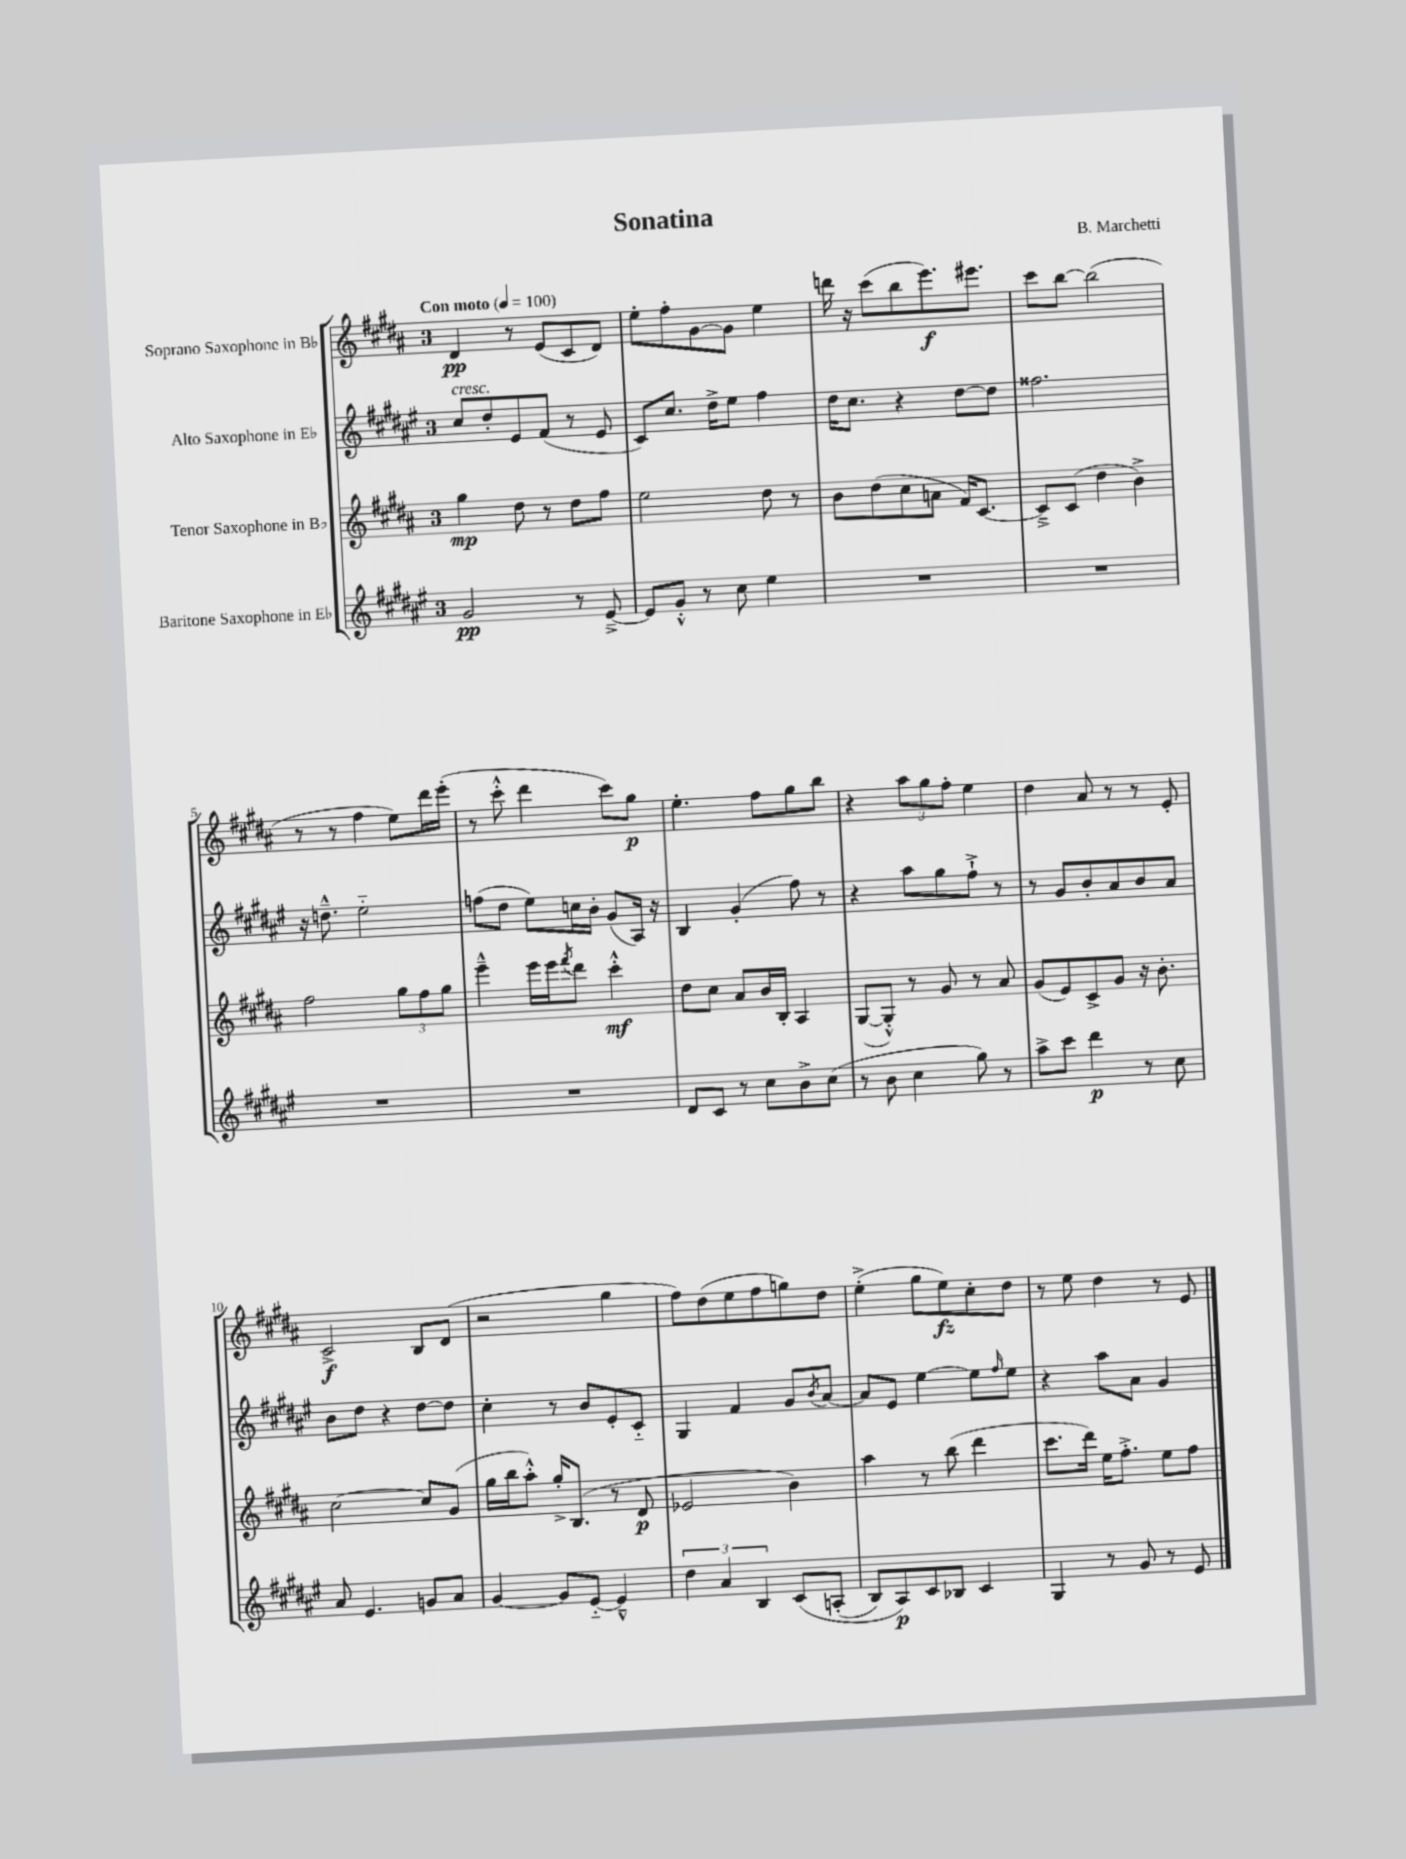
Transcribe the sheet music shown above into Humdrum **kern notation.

**kern	**dynam	**kern	**dynam	**kern	**kern	**dynam
*part4	*part4	*part3	*part3	*part2	*part1	*part1
*staff4	*staff4	*staff3	*staff3	*staff2	*staff1	*staff1
*I"Baritone Saxophone in E♭	*	*I"Tenor Saxophone in B♭	*	*I"Alto Saxophone in E♭	*I"Soprano Saxophone in B♭	*
*clefG2	*	*clefG2	*	*clefG2	*clefG2	*
*k[f#c#g#d#a#e#]	*	*k[f#c#g#d#a#]	*	*k[f#c#g#d#a#e#]	*k[f#c#g#d#a#]	*
*M3/4	*	*M3/4	*	*M3/4	*M3/4	*
*MM100	*	*MM100	*	*MM100	*MM100	*
=1	=1	=1	=1	=1	=1	=1
!	!	!	!	!	!LO:TX:a:B:t=Con moto	!
!	!	!	!	!LO:TX:a:i:t=cresc.	!	!
2g#/	pp	4gg#\	mp	8cc#/L	4d#/	pp
.	.	.	.	8dd#'/	.	.
.	.	8dd#\	.	8e#/	8r	.
.	.	8r	.	(8f#/J	(8e/L	.
8r	.	8dd#\L	.	8r	8c#/	.
[8e#~^/	.	8ff#\J	.	8e#/	8d#/J)	.
=2	=2	=2	=2	=2	=2	=2
8e#/L]	.	2ee\	.	8c#/L)	8ee'\L	.
8g#'^^/J	.	.	.	8.cc#/J	8ff#'\	.
8r	.	.	.	.	[8g#\	.
.	.	.	.	16dd#^\KL	.	.
8cc#\	.	.	.	8ee#\J	8g#\J]	.
4ee#\	.	8dd#\	.	4ff#\	4ee\	.
.	.	8r	.	.	.	.
=3	=3	=3	=3	=3	=3	=3
2.r	.	8b\L	.	16dd#\KL	16dddn\	.
.	.	.	.	8.cc#\J	16r	.
.	.	(8dd#\	.	.	(8ccc#\L	.
.	.	8cc#\	.	4r	8bb\	.
.	.	8an\J	.	.	8.eee\)	f
.	.	16f#/KL)	.	[8dd#\L	.	.
.	.	[8.c#/J	.	.	8.eee#X\J	.
.	.	.	.	8dd#\J]	.	.
=4	=4	=4	=4	=4	=4	=4
2.r	.	8c#~^/L]	.	2.ff##X\	8ccc#\L	.
.	.	(8c#/J	.	.	[8bb\J	.
.	.	4dd#\	.	.	(2bb\]	.
.	.	4b^\)	.	.	.	.
!!LO:LB:g=z
=5	=5	=5	=5	=5	=5	=5
2.r	.	2ff#\	.	16r	8r	.
.	.	.	.	8.ddn~^^\	.	.
.	.	.	.	.	8r	.
.	.	.	.	2ee#\	4ff#\	.
.	.	12gg#\L	.	.	8ee\L)	.
.	.	12ff#\	.	.	.	.
.	.	.	.	.	16ddd#\L	.
.	.	12gg#\J	.	.	.	.
.	.	.	.	.	(16eee'\JJ	.
=6	=6	=6	=6	=6	=6	=6
2.r	.	4eee~^^\	.	(8ffn\L	8r	.
.	.	.	.	8dd#\J	8ccc#'^^\	.
.	.	16eee\LL	.	8ee#\L)	4ddd#\	.
.	.	16eee\J	.	.	.	.
.	.	8qfff#/	.	.	.	.
.	.	8ddd#\J	.	16ccn\L	.	.
.	.	.	.	16b'\JJ	.	.
.	.	4ccc#'^^\	mf	(8g#/L	8ccc#\L)	.
.	.	.	.	16A#/Jk)	8gg#\J	p
.	.	.	.	16r	.	.
=7	=7	=7	=7	=7	=7	=7
8d#/L	.	8dd#\L	.	4B/	4.ee'\	.
8c#/J	.	8cc#\J	.	.	.	.
8r	.	8a#/L	.	(4g#'/	.	.
8cc#\L	.	16b/L	.	.	8ff#\L	.
.	.	16B'/JJ	.	.	.	.
8b^\	.	4A#/	.	8ff#\)	8gg#\	.
(8cc#\J	.	.	.	8r	8bb\J	.
=8	=8	=8	=8	=8	=8	=8
8r	.	([8G#/L	.	4r	4r	.
8b\	.	8G#'^^/J])	.	.	.	.
4cc#\	.	8r	.	8aa#\L	12aa#\L	.
.	.	.	.	.	12gg#\	.
.	.	8g#/	.	8gg#\	.	.
.	.	.	.	.	12ff#'\J	.
8gg#\)	.	8r	.	8ff#`^\J	4ee\	.
8r	.	8a#/	.	8r	.	.
=9	=9	=9	=9	=9	=9	=9
8aa#^\L	.	(8g#/L	.	8r	4dd#\	.
8ccc#\J	.	8e/)	.	8g#/L	.	.
4ddd#\	p	8c#^/	.	8b'/	8a#/	.
.	.	8g#/J	.	8a#/	8r	.
8r	.	16r	.	8b/	8r	.
.	.	8.b'\	.	.	.	.
8cc#\	.	.	.	8a#/J	8e'/	.
!!LO:LB:g=z
=10	=10	=10	=10	=10	=10	=10
8a#/	.	[2cc#\	.	8b\L	2c#^/	f
4.e#/	.	.	.	8dd#\J	.	.
.	.	.	.	4r	.	.
8gn/L	.	8cc#/L]	.	[8dd#\L	8B/L	.
8a#/J	.	(8g#/J	.	8dd#\J]	(8d#/J	.
=11	=11	=11	=11	=11	=11	=11
[4g#/	.	16gg#\LL	.	4cc#'\	2r	.
.	.	16bb\J	.	.	.	.
.	.	8aa#'^^\J)	.	.	.	.
8g#/L]	.	16gg#'^/KL	.	8r	.	.
.	.	(8.B/J	.	.	.	.
[8e#/J	.	.	.	8b/L	.	.
4e#~^^/]	.	8r	.	8e#'/	4gg#\	.
.	.	8d#/	p	8c#/J	.	.
=12	=12	=12	=12	=12	=12	=12
6dd#\	.	2e-X/	.	4G#/	8ff#\L)	.
.	.	.	.	.	(8dd#\	.
6a#/	.	.	.	.	.	.
.	.	.	.	4f#/	8ee\	.
6B/	.	.	.	.	.	.
.	.	.	.	.	8ff#\	.
(8c#/L	.	4b\)	.	8g#/L	8ggn\)	.
.	.	.	.	8qb/	.	.
(8An'/J	.	.	.	[8a#/J	8dd#\J	.
=13	=13	=13	=13	=13	=13	=13
8B/L)	.	4aa#\	.	8a#/L]	(4ee'^\	.
8A#/)	p	.	.	8e#/J	.	.
8c#/	.	8r	.	[4ee#\	8gg#\L	.
8B-X/J	.	(8bb\	.	.	8ee\)	fz
4c#/	.	4ddd#\	.	8ee#\L]	8cc#'\	.
.	.	.	.	16qqff#/	.	.
.	.	.	.	8ee#\J	8dd#\J	.
=14	=14	=14	=14	=14	=14	=14
4G#/	.	8.ccc#\L	.	4r	8r	.
.	.	.	.	.	8ee\	.
.	.	16ddd#\Jk)	.	.	.	.
8r	.	16ee\KL	.	8aa#\L	4dd#\	.
.	.	8.ff#'^\J	.	.	.	.
8g#/	.	.	.	8a#\J	.	.
8r	.	8ee\L	.	4g#/	8r	.
8e#/	.	8ff#\J	.	.	8e/	.
==	==	==	==	==	==	==
*-	*-	*-	*-	*-	*-	*-
